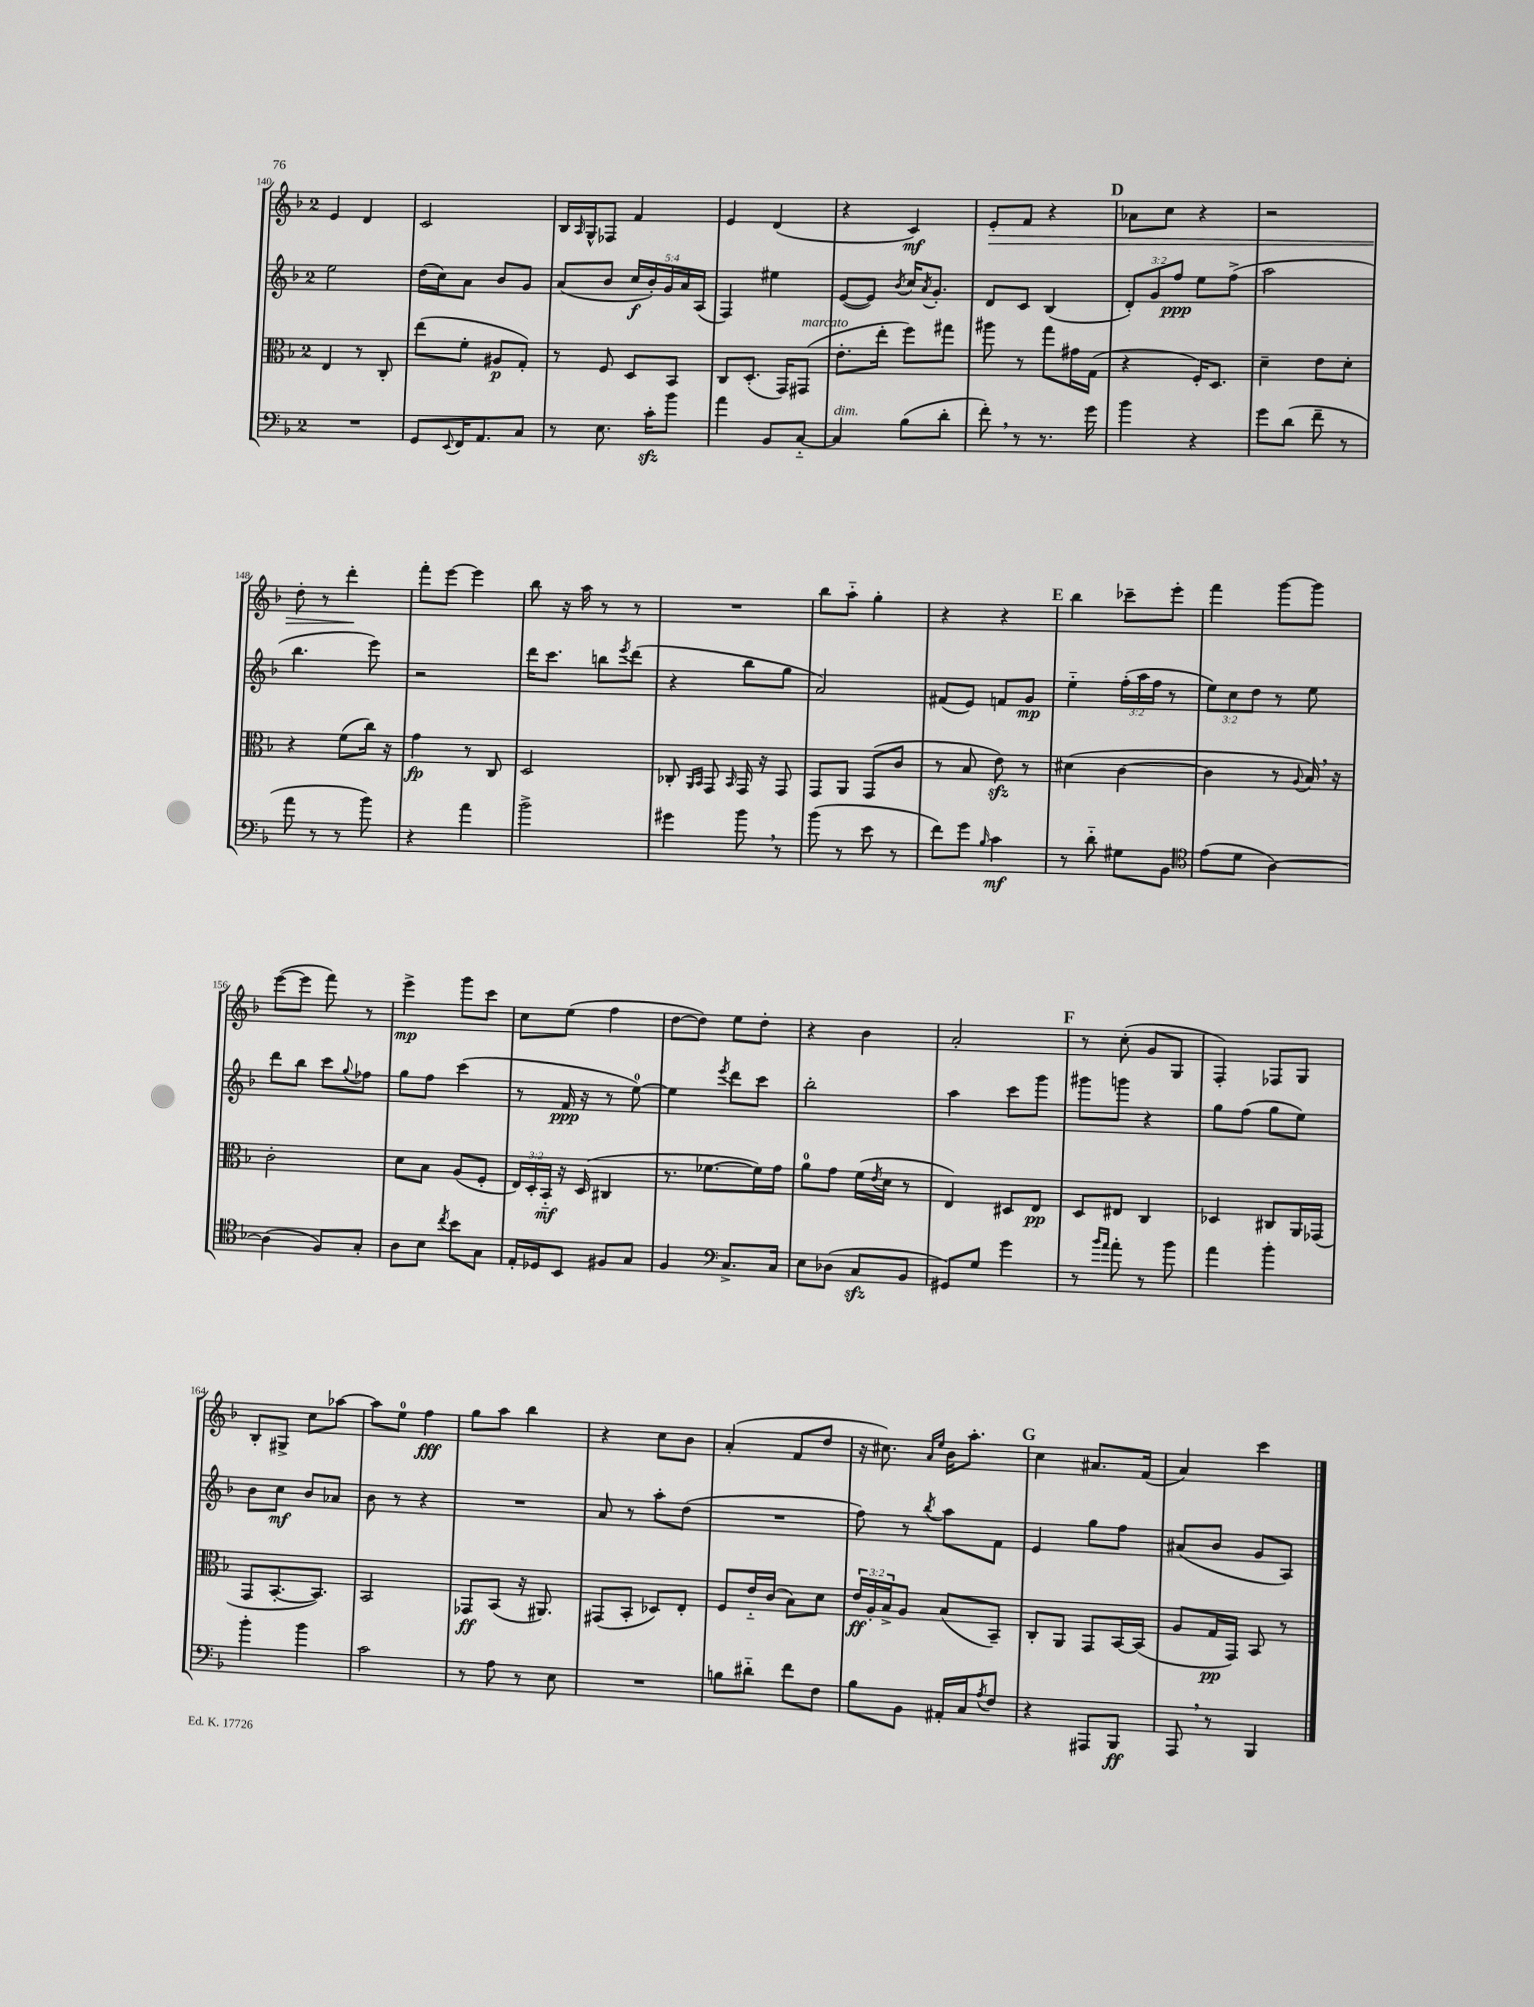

**kern	**dynam	**kern	**dynam	**kern	**dynam	**kern	**dynam
*part4	*part4	*part3	*part3	*part2	*part2	*part1	*part1
*staff4	*staff4	*staff3	*staff3	*staff2	*staff2	*staff1	*staff1
*clefF4	*	*clefC3	*	*clefG2	*	*clefG2	*
*k[b-]	*	*k[b-]	*	*k[b-]	*	*k[b-]	*
*M2/4	*	*M2/4	*	*M2/4	*	*M2/4	*
=140	=140	=140	=140	=140	=140	=140	=140
2r	.	4E/	.	2ee\	.	4e/	.
.	.	8r	.	.	.	4d/	.
.	.	8C'/	.	.	.	.	.
=141	=141	=141	=141	=141	=141	=141	=141
8GG/L	.	(8ee\L	.	(16dd\LL	.	2c/	.
.	.	.	.	16cc\J)	.	.	.
8qqEE/	.	.	.	.	.	.	.
16FF/K	.	8f'\J	.	8a\J	.	.	.
8.AA/	.	.	.	.	.	.	.
.	.	8A#X/L	p	8b-/L	.	.	.
8C/J	.	8G'/J)	.	8g/J	.	.	.
=142	=142	=142	=142	=142	=142	=142	=142
8r	.	8r	.	(8a/L	.	16B-/LL	.
.	.	.	.	.	.	16qqA/	.
.	.	.	.	.	.	16G^^/J	.
8.E\	.	8F/	.	8b-/J	.	8F-X/J	.
.	.	8D/L	.	20cc/LL	f	4f/	.
.	.	.	.	20b-'/)	.	.	.
16czz'\KL	.	.	.	.	.	.	.
.	.	.	.	20g/	.	.	.
8b-\J	.	8BB-/J	.	.	.	.	.
.	.	.	.	20a/	.	.	.
.	.	.	.	(20A/JJ	.	.	.
=143	=143	=143	=143	=143	=143	=143	=143
4a\	.	8C/L	.	4F/)	.	4e/	.
.	.	(8.D'/J	.	.	.	.	.
8BB-/L	.	.	.	4ee#X\	.	(4d/	.
.	.	16GG/KL)	.	.	.	.	.
!	!	!LO:TX:a:i:t=marcato	!	!	!	!	!
[8C/J	.	(8GG#X/J	.	.	.	.	.
=144	=144	=144	=144	=144	=144	=144	=144
!LO:TX:a:i:t=dim.	!	!	!	!	!	!	!
4C/]	.	8.e'\L	.	([8e/L	.	4r	.
.	.	.	.	8e/J])	.	.	.
.	.	16ee'\Jk	.	.	.	.	.
.	.	.	.	8qb-/	.	.	.
(8B-\L	.	8ff\L)	.	16cc/KL	.	4c/)	mf
.	.	.	.	8qa/	.	.	.
.	.	.	.	8.g'/J	.	.	.
8d'\J	.	8gg#X\J	.	.	.	.	.
=145	=145	=145	=145	=145	=145	=145	=145
!	!	!	!	!	!	!	!LO:HP:b
8f',\)	.	8aa#X\	.	8d/L	.	8e'/L	>
8r	.	8r	.	8c/J	.	8f/J	.
8.r	.	8gg\L	.	(4B-/	.	4r	.
.	.	16g#X\L	.	.	.	.	.
16g\	.	(16G\JJ	.	.	.	.	.
!!LO:REH:place=s1:t=D
=146	=146	=146	=146	=146	=146	=146	=146
4b-\	.	4r	.	12d'/L)	.	8a-X\L	.
.	.	.	.	12g/	.	.	.
.	.	.	.	.	.	8cc\J	.
.	.	.	.	12ff/J	ppp	.	.
4r	.	16F'/KL)	.	8ee\L	.	4r	.
.	.	8.D/J	.	.	.	.	.
.	.	.	.	(8ff^\J	.	.	.
=147	=147	=147	=147	=147	=147	=147	=147
8g\L	.	4d~\	.	2aa\	.	2r	.
(8d\J	.	.	.	.	.	.	.
8f~\	.	8e\L	.	.	.	.	.
8r	.	8d'\J	.	.	.	.	.
!!LO:LB:g=z
=148	=148	=148	=148	=148	=148	=148	=148
8a\	.	4r	.	4.bb-\	.	8dd'\	.
8r	.	.	.	.	.	8r	.
8r	.	(8f\L	.	.	.	4ddd'\	.
8b-\)	.	16cc\Jk)	.	8eee\)	.	.	.
.	.	16r	.	.	.	.	.
.	.	.	.	.	.	.	]
=149	=149	=149	=149	=149	=149	=149	=149
4r	.	4g\	fp	2r	.	8fff'\L	.
.	.	.	.	.	.	[8eee\J	.
4a\	.	8r	.	.	.	4eee\]	.
.	.	8C/	.	.	.	.	.
=150	=150	=150	=150	=150	=150	=150	=150
2b-^\	.	2D/	.	16ddd\KL	.	8bb-\	.
.	.	.	.	8.ccc\J	.	.	.
.	.	.	.	.	.	16r	.
.	.	.	.	.	.	16aa\	.
.	.	.	.	8bbn\L	.	8r	.
.	.	.	.	8qeee/	.	.	.
.	.	.	.	(8ddd\J	.	8r	.
=151	=151	=151	=151	=151	=151	=151	=151
4g#X\	.	8C-X'/	.	4r	.	2r	.
.	.	16qqAA/LL	.	.	.	.	.
.	.	16qqBB-/JJ	.	.	.	.	.
.	.	8GG/	.	.	.	.	.
.	.	16qqBB-/	.	.	.	.	.
8b-,\	.	16GG/	.	8bb-\L	.	.	.
.	.	16r	.	.	.	.	.
8r	.	8GG/	.	8gg\J	.	.	.
=152	=152	=152	=152	=152	=152	=152	=152
(8b-\	.	8GG/L	.	2a/)	.	8bb-\L	.
8r	.	8AA/J	.	.	.	8aa\J	.
8e\	.	(8GG/L	.	.	.	4gg'\	.
8r	.	8c/J	.	.	.	.	.
=153	=153	=153	=153	=153	=153	=153	=153
8f\L)	.	8r	.	(8f#X/L	.	4r	.
8g\J	.	8B-/	.	8e/J)	.	.	.
16qqB-/	.	.	.	.	.	.	.
4c\	mf	8ezz\)	.	8fn/L	.	4r	.
.	.	8r	.	8g/J	mp	.	.
!!LO:REH:place=s1:t=E
=154	=154	=154	=154	=154	=154	=154	=154
8r	.	(4d#X\	.	4ee\	.	4bb-\	.
8d\	.	.	.	.	.	.	.
8G#X\L	.	[4c\	.	(24ff'\LL	.	8ccc-X~\L	.
.	.	.	.	24aa\	.	.	.
.	.	.	.	24ff\JJ	.	.	.
8BB-\J	.	.	.	8r	.	8eee'\J	.
=155	=155	=155	=155	=155	=155	=155	=155
*clefC4	*	*	*	*	*	*	*
(8e\L	.	4c\]	.	12ee\L)	.	4fff\	.
.	.	.	.	12cc\	.	.	.
8d\J	.	.	.	.	.	.	.
.	.	.	.	12dd\J	.	.	.
[4A\)	.	8r	.	8r	.	[8ggg\L	.
.	.	8qqA/	.	.	.	.	.
.	.	16B-,/)	.	8ee\	.	8ggg\J]	.
.	.	16r	.	.	.	.	.
!!LO:LB:g=z
=156	=156	=156	=156	=156	=156	=156	=156
(4A\]	.	2c'\	.	8ddd\L	.	([8eee\L	.
.	.	.	.	8bb-\J	.	8eee\J]	.
8F/L)	.	.	.	8ccc\L	.	8fff\)	.
.	.	.	.	8qqgg/	.	.	.
8G'/J	.	.	.	8ff-X\J	.	8r	.
=157	=157	=157	=157	=157	=157	=157	=157
8A\L	.	8d\L	.	8gg\L	.	4eee^\	mp
8B-\J	.	8B-\J	.	8ff\J	.	.	.
8qcc/	.	.	.	.	.	.	.
8b-\L	.	(8A/L	.	(4ccc\	.	8ggg\L	.
8G\J	.	8F'/J	.	.	.	8ccc\J	.
=158	=158	=158	=158	=158	=158	=158	=158
16E'/LL	.	24E/LL)	.	8r	.	8cc\L	.
.	.	24D'/	.	.	.	.	.
16D-X/J	.	.	.	.	.	.	.
.	.	24BB-/JJ	mf	.	.	.	.
8BB-/J	.	16r	.	16f/	ppp	(8ee\J	.
.	.	(16D/	.	16r	.	.	.
8F#X/L	.	4C#X/	.	8r	.	4ff\	.
8G/J	.	.	.	[8ee\)	.	.	.
=159	=159	=159	=159	=159	=159	=159	=159
4F/	.	8.r	.	4ee\]	.	[8dd\L	.
.	.	.	.	.	.	8dd\J])	.
.	.	[8.f-X\L	.	.	.	.	.
*clefF4	*	*	*	*	*	*	*
.	.	.	.	8qeee/	.	.	.
8.C^/L	.	.	.	8ddd\L	.	8ee\L	.
.	.	16f-\L])	.	8ccc\J	.	8dd'\J	.
16C/Jk	.	16g\JJ	.	.	.	.	.
=160	=160	=160	=160	=160	=160	=160	=160
8E\L	.	8a\L	.	2bb-'\	.	4r	.
(8D-X\J	.	8g\J	.	.	.	.	.
8Czz/L	.	(16f\LL	.	.	.	4b-\	.
.	.	8qe/	.	.	.	.	.
.	.	16d\JJ	.	.	.	.	.
8BB-/J	.	8r	.	.	.	.	.
=161	=161	=161	=161	=161	=161	=161	=161
8GG#X/L)	.	4E/)	.	4aa\	.	2a'/	.
8G/J	.	.	.	.	.	.	.
4g\	.	8D#X/L	.	8ccc\L	.	.	.
.	.	8E/J	pp	8ggg\J	.	.	.
!!LO:REH:place=s1:t=F
=162	=162	=162	=162	=162	=162	=162	=162
8r	.	8D/L	.	8ggg#X\L	.	8r	.
16qqb-/LL	.	.	.	.	.	.	.
16qqa/JJ	.	.	.	.	.	.	.
8a'\	.	8E#X/J	.	8gggn\J	.	(8cc'\	.
8r	.	4C/	.	4r	.	8g/L	.
8b-\	.	.	.	.	.	8G/J	.
=163	=163	=163	=163	=163	=163	=163	=163
4a\	.	4D-X/	.	8gg\L	.	4F'/)	.
.	.	.	.	(8ff\J	.	.	.
4b-'\	.	8C#X/L	.	8gg\L	.	8F-X/L	.
.	.	16AA/L	.	8ee\J)	.	8G/J	.
.	.	(16GG-X/JJ	.	.	.	.	.
!!LO:LB:g=z
=164	=164	=164	=164	=164	=164	=164	=164
4b-'\	.	8GG/L	.	8b-\L	.	8B-'/L	.
.	.	[8.BB-'/	.	8cc\J	mf	8G#X^/J	.
4b-\	.	.	.	8b-/L	.	8cc\L	.
.	.	8.BB-/J])	.	.	.	.	.
.	.	.	.	8a-X/J	.	[8aa-X\J	.
=165	=165	=165	=165	=165	=165	=165	=165
2c\	.	2BB-/	.	8b-\	.	8aa-\L]	.
.	.	.	.	8r	.	8ee\J	.
.	.	.	.	4r	.	4ff\	fff
=166	=166	=166	=166	=166	=166	=166	=166
8r	.	8GG-X/L	ff	2r	.	8gg\L	.
8A\	.	(8BB-/J	.	.	.	8aa\J	.
8r	.	16r	.	.	.	4bb-\	.
.	.	8.AA#X/)	.	.	.	.	.
8E\	.	.	.	.	.	.	.
=167	=167	=167	=167	=167	=167	=167	=167
2r	.	(8GG#X/L	.	8a/	.	4r	.
.	.	8BB-'/J	.	8r	.	.	.
.	.	8D-X/L)	.	8aa'\L	.	8cc\L	.
.	.	8E'/J	.	(8dd\J	.	8b-\J	.
=168	=168	=168	=168	=168	=168	=168	=168
8Bn\L	.	8F/L	.	2r	.	(4a'/	.
8d#X\J	.	16e/L	.	.	.	.	.
.	.	(16c/JJ	.	.	.	.	.
8f\L	.	8B-\L)	.	.	.	8f/L	.
8F\J	.	8d\J	.	.	.	8dd/J	.
=169	=169	=169	=169	=169	=169	=169	=169
8B-\L	.	24e/LL	ff	8ff\)	.	16r	.
.	.	24A'/	.	.	.	.	.
.	.	.	.	.	.	8.cc#X\)	.
.	.	24B-^/J	.	.	.	.	.
8BB-\J	.	8A/J	.	8r	.	.	.
.	.	.	.	.	.	16qqa/LL	.
.	.	.	.	8qbb-/	.	16qqee/JJ	.
16AA#X'/LL	.	(8B-/L	.	8aa\L	.	16b-\KL	.
16C/J	.	.	.	.	.	8.aa'\J	.
8qA/	.	.	.	.	.	.	.
8F/J	.	8BB-~/J)	.	8f\J	.	.	.
!!LO:REH:place=s1:t=G
=170	=170	=170	=170	=170	=170	=170	=170
4r	.	8C'/L	.	4e/	.	4cc\	.
.	.	8AA/J	.	.	.	.	.
8AAA#X/L	.	8GG/L	.	8gg\L	.	8.a#X/L	.
8BBB-/J	ff	[16BB-/L	.	8ff\J	.	.	.
.	.	(16BB-/JJ]	.	.	.	(16f/Jk	.
=171	=171	=171	=171	=171	=171	=171	=171
8AAA,/	.	8A/L	.	(8a#X/L	.	4a/)	.
8r	.	16G/L	pp	8b-/J	.	.	.
.	.	16GG/JJ)	.	.	.	.	.
4BBB-/	.	8BB-/	.	8g/L	.	4ccc\	.
.	.	8r	.	8A/J)	.	.	.
==	==	==	==	==	==	==	==
*-	*-	*-	*-	*-	*-	*-	*-
